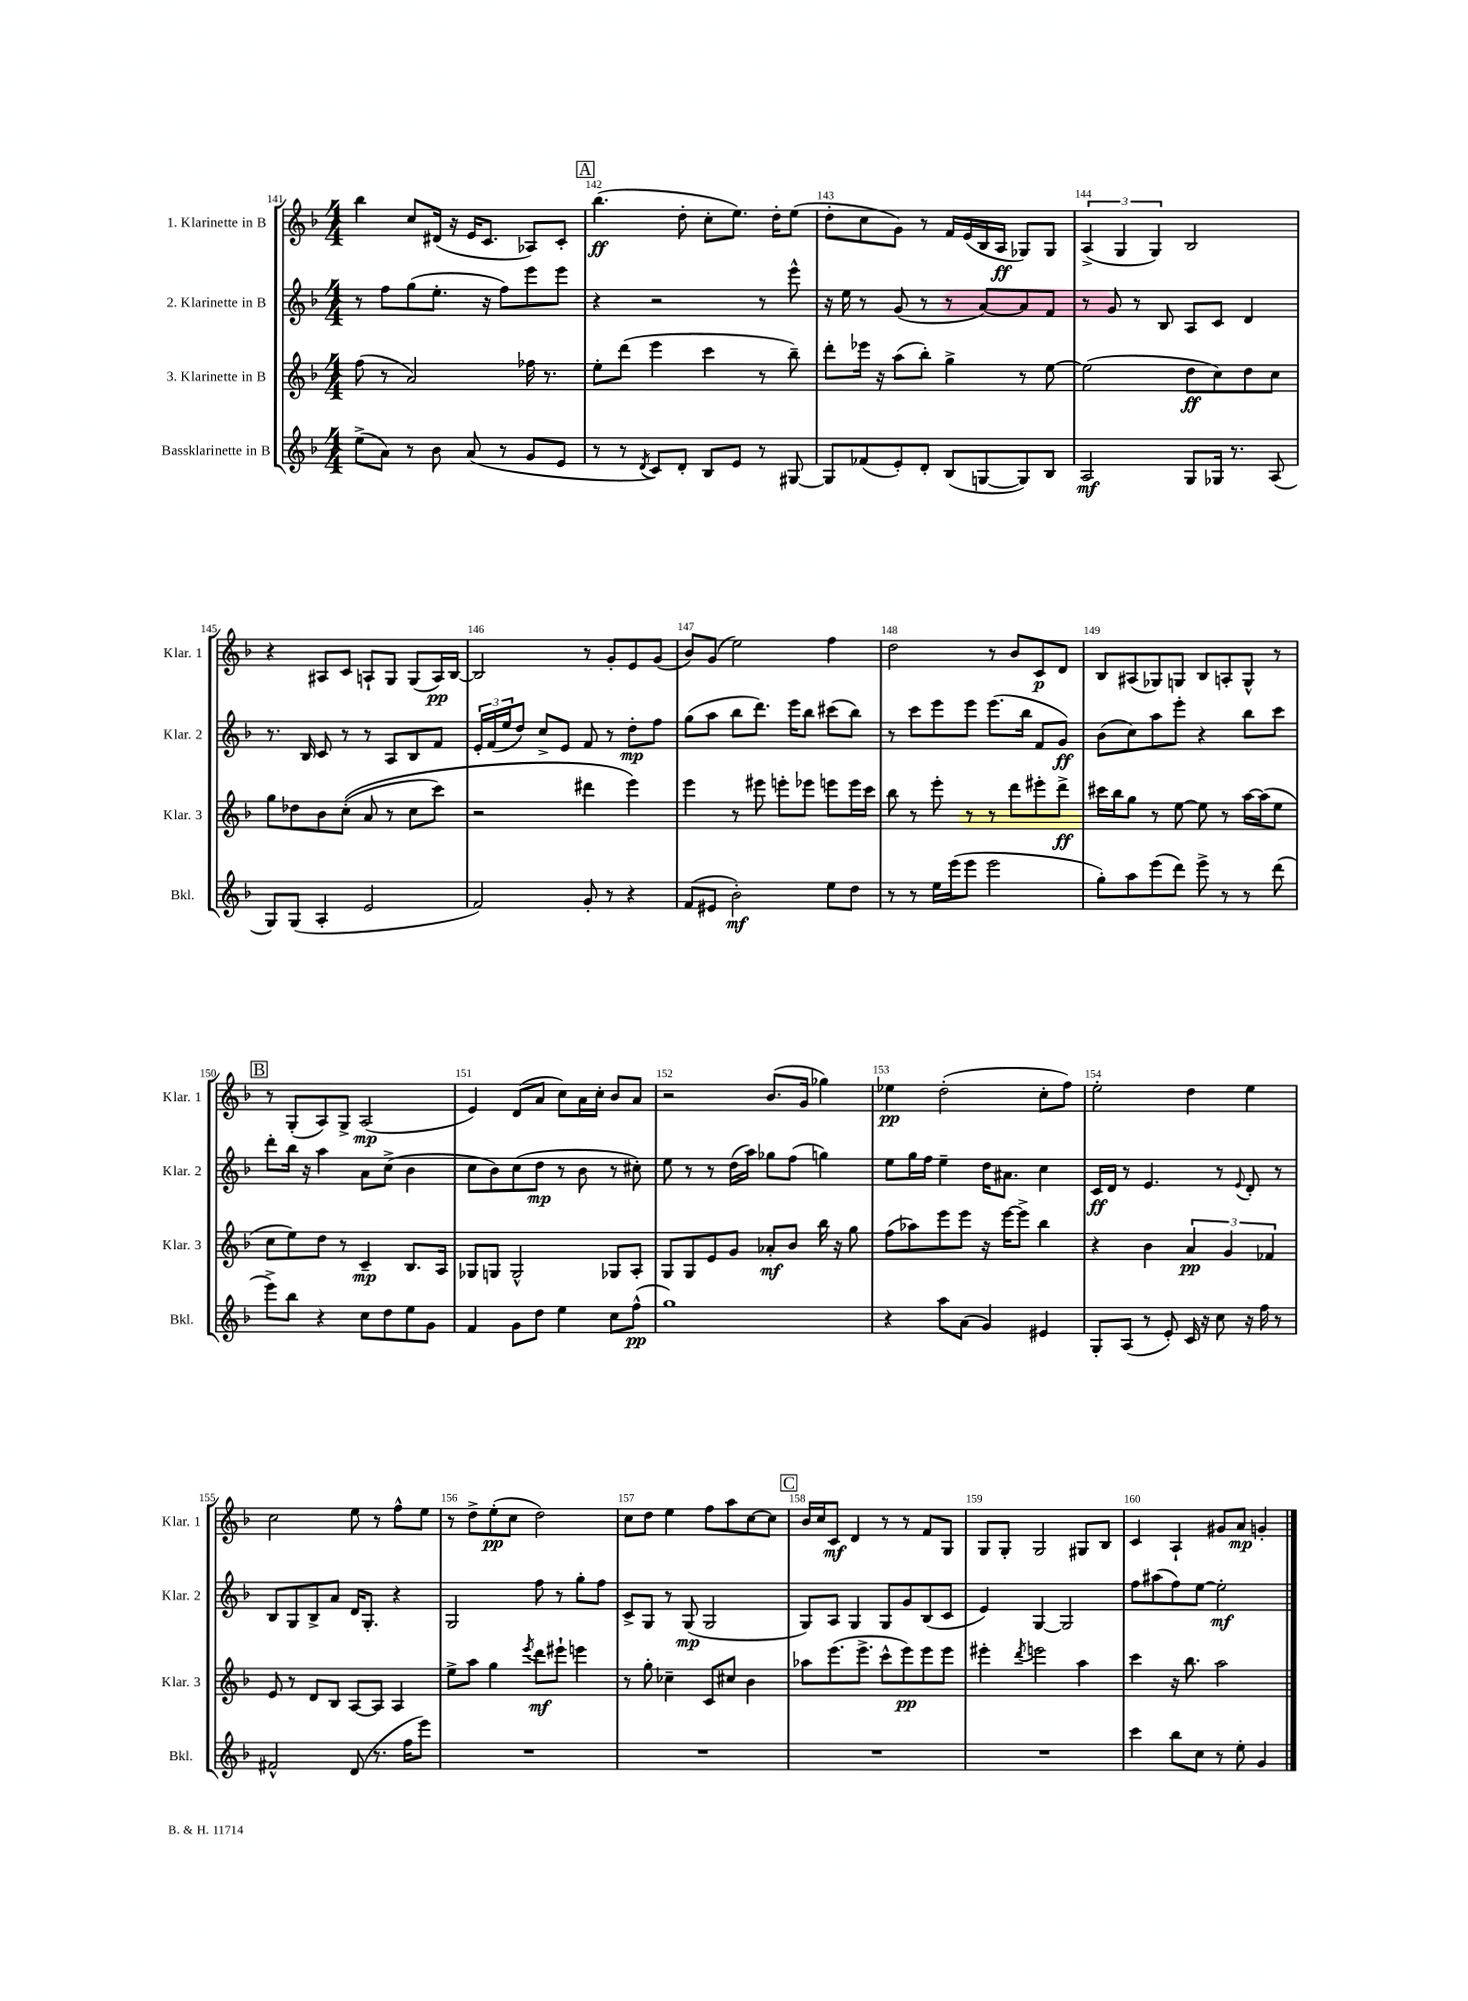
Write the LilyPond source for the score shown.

<<
\new StaffGroup <<
\new Staff = "s0" \with { instrumentName = "1. Klarinette in B" shortInstrumentName = "Klar. 1" } {
    \clef treble \key f \major \numericTimeSignature \time 4/4
    bes''4 c''8 dis'16( r16 e'16 c'8. aes8) c'8-. |
    \mark \markup { \box "A" } bes''4.\ff( d''8-. c''8-. e''8.) d''16-. e''8( |
    d''8-. c''8 g'8) r8 f'16 e'16( bes16 a16\ff ges8) ges8 |
    \tuplet 3/2 { a4->( g4 g4) } bes2 |
    r4 ais8 c'8 a8-! g8 g8( a16\pp) bes16~ |
    bes2 r8 g'8-. e'8 g'8( |
    bes'8) g'8( e''2) f''4 |
    d''2 r8 bes'8 c'8\p d'8 |
    bes8 ais8( ges8) g8 bes8 a8-. g8-^ r8 |
    \mark \markup { \box "B" } r8 g8-.( a8) g8-> a2\mp( |
    e'4) d'8( a'8 c''8) a'16 c''16-. bes'8 a'8 |
    r2 bes'8.( g'16 ges''4) |
    ees''4\pp d''2-.( c''8-. f''8) |
    e''2-. d''4 e''4 |
    c''2 e''8 r8 f''8-^ e''8 |
    r8 d''8-> e''8-.\pp( c''8 d''2) |
    c''8 d''8 e''4 f''8 a''8 c''8~ c''8 |
    \mark \markup { \box "C" } bes'16 c''16 c'8\mf d'4 r8 r8 f'8 g8 |
    g8 g8-. g2 gis8 bes8 |
    c'4 a4-! gis'8 a'8\mp g'4-. \bar "|." |
}
\new Staff = "s1" \with { instrumentName = "2. Klarinette in B" shortInstrumentName = "Klar. 2" } {
    \clef treble \key f \major \numericTimeSignature \time 4/4
    r8 f''8 g''8( e''8.-. r16 f''8) e'''8 e'''8 |
    \mark \markup { \box "A" } r4 r2 r8 e'''8-^ |
    r16 e''16 r8 g'8( r8 r8 a'8~) a'8 f'8 |
    r8 g'8 r8 bes8 a8 c'8 d'4 |
    r8. bes16 c'8 r8 r8 a8 bes8 f'8 |
    \tuplet 3/2 { e'16-. f'16( e''16 } d''8) c''8-> e'8 f'8 r8 d''8-.\mp f''8 |
    g''8( a''8 bes''8 d'''8.) e'''16 bes''8 cis'''8( bes''8) |
    r8 c'''8 e'''8 e'''8 e'''8.( bes''16 f'8 g'8\ff) |
    bes'8( c''8) a''8 e'''8-. r4 bes''8 c'''8 |
    \mark \markup { \box "B" } d'''8-. bes''16 r16 a''4 a'8 c''8->( bes'4 |
    c''8 bes'8) c''8( d''8\mp r8 bes'8 r8 cis''8-.) |
    e''8 r8 r8 d''16( a''16) ges''8 f''8( g''4) |
    e''8 g''16 f''16 e''4-- d''16 ais'8. c''4 |
    c'16\ff d'16 r8 e'4. r8 \appoggiatura { e'8 } d'8-. r8 |
    bes8 g8 bes8-> a'8 d'16 g8.-. r4 |
    g2 f''8 r8 g''8-. f''8 |
    c'8-> g8 r8 g8\mp( g2 |
    \mark \markup { \box "C" } g8) a8 g4 g8 g'8 bes8( c'8 |
    e'4) g4~ g2 |
    f''8 ais''8( f''8) e''8~ e''2-.\mf \bar "|." |
}
\new Staff = "s2" \with { instrumentName = "3. Klarinette in B" shortInstrumentName = "Klar. 3" } {
    \clef treble \key f \major \numericTimeSignature \time 4/4
    f''8( r8 a'2) fes''16 r8. |
    \mark \markup { \box "A" } e''8-. d'''8( e'''4 c'''4 r8 bes''8--) |
    d'''8-. ees'''16 r16 a''8( bes''8-.) g''4-> r8 e''8~ |
    e''2( d''8\ff c''8) d''8 c''8 |
    g''8 des''8 bes'8 c''8-.(\( a'8 r8 c''8 c'''8) |
    r2 dis'''4 e'''4\) |
    e'''4 r8 eis'''8 e'''8-. ees'''8 e'''8 e'''16 c'''16 |
    bes''8 r8 e'''8-. r8 r8 d'''8 eis'''8-. d'''8->\ff |
    cis'''16 bes''16 g''8 r8 e''8~ e''8 r8 a''16~ a''16( e''8 |
    \mark \markup { \box "B" } c''8 e''8) d''8 r8 c'4--\mp bes8. a16 |
    ges8 g8 g2-^ ges8 a8-. |
    g8 g8 e'8 g'8 aes'8-.\mf bes'8 bes''16 r16 g''8 |
    f''8( aes''8) e'''8 e'''8 r16 e'''16~ e'''8-> bes''4 |
    r4 bes'4 \tuplet 3/2 { a'4\pp g'4 fes'4 } |
    e'8 r8 d'8 bes8 a8~ a8 a4 |
    e''8-> a''8 g''4 \acciaccatura { e'''8 } d'''8\mf eis'''8-! e'''4 |
    r8 g''8-. ces''4-- c'8 cis''8 bes'4 |
    \mark \markup { \box "C" } aes''8 e'''8.( e'''8.-> c'''8-^ e'''8\pp) e'''8 e'''8 |
    eis'''4-. \acciaccatura { d'''8 } e'''2 a''4 |
    c'''4 r16 bes''8. a''2 \bar "|." |
}
\new Staff = "s3" \with { instrumentName = "Bassklarinette in B" shortInstrumentName = "Bkl." } {
    \clef treble \key f \major \numericTimeSignature \time 4/4
    e''8->( a'8) r8 bes'8 a'8( r8 g'8 e'8 |
    \mark \markup { \box "A" } r8 r8 \acciaccatura { d'8 } c'8) d'8-. bes8 e'8 r8 gis8~ |
    gis8 fes'8( e'8-.) d'8-. bes8( g8~ g8) bes8 |
    a2\mf g8 ges16 r8. a8( |
    g8) g8( a4-. e'2 |
    f'2) g'8-. r8 r4 |
    f'8( eis'8 bes'2-.\mf) e''8 d''8 |
    r8 r8 e''16 e'''16( e'''8 e'''2 |
    g''8-.) a''8 e'''8( d'''8) e'''8-> r8 r8 d'''8( |
    \mark \markup { \box "B" } e'''8->) bes''8 r4 c''8 d''8 e''8 g'8 |
    f'4 g'8 d''8 e''4 c''8 f''8-^\pp( |
    g''1) |
    r4 a''8 a'8( g'4) eis'4 |
    g8-. a8( r8 e'8-.) c'16 r16 c''8 r16 f''16 r8 |
    fis'2-^ d'8( r8. f''16 e'''8) |
    R1 |
    R1 |
    \mark \markup { \box "C" } R1 |
    R1 |
    c'''4 bes''8 c''8 r8 e''8-. g'4 \bar "|." |
}
>>
>>
\layout { \context { \Score currentBarNumber = #141 \override BarNumber.break-visibility = ##(#f #t #t) barNumberVisibility = #all-bar-numbers-visible } }
